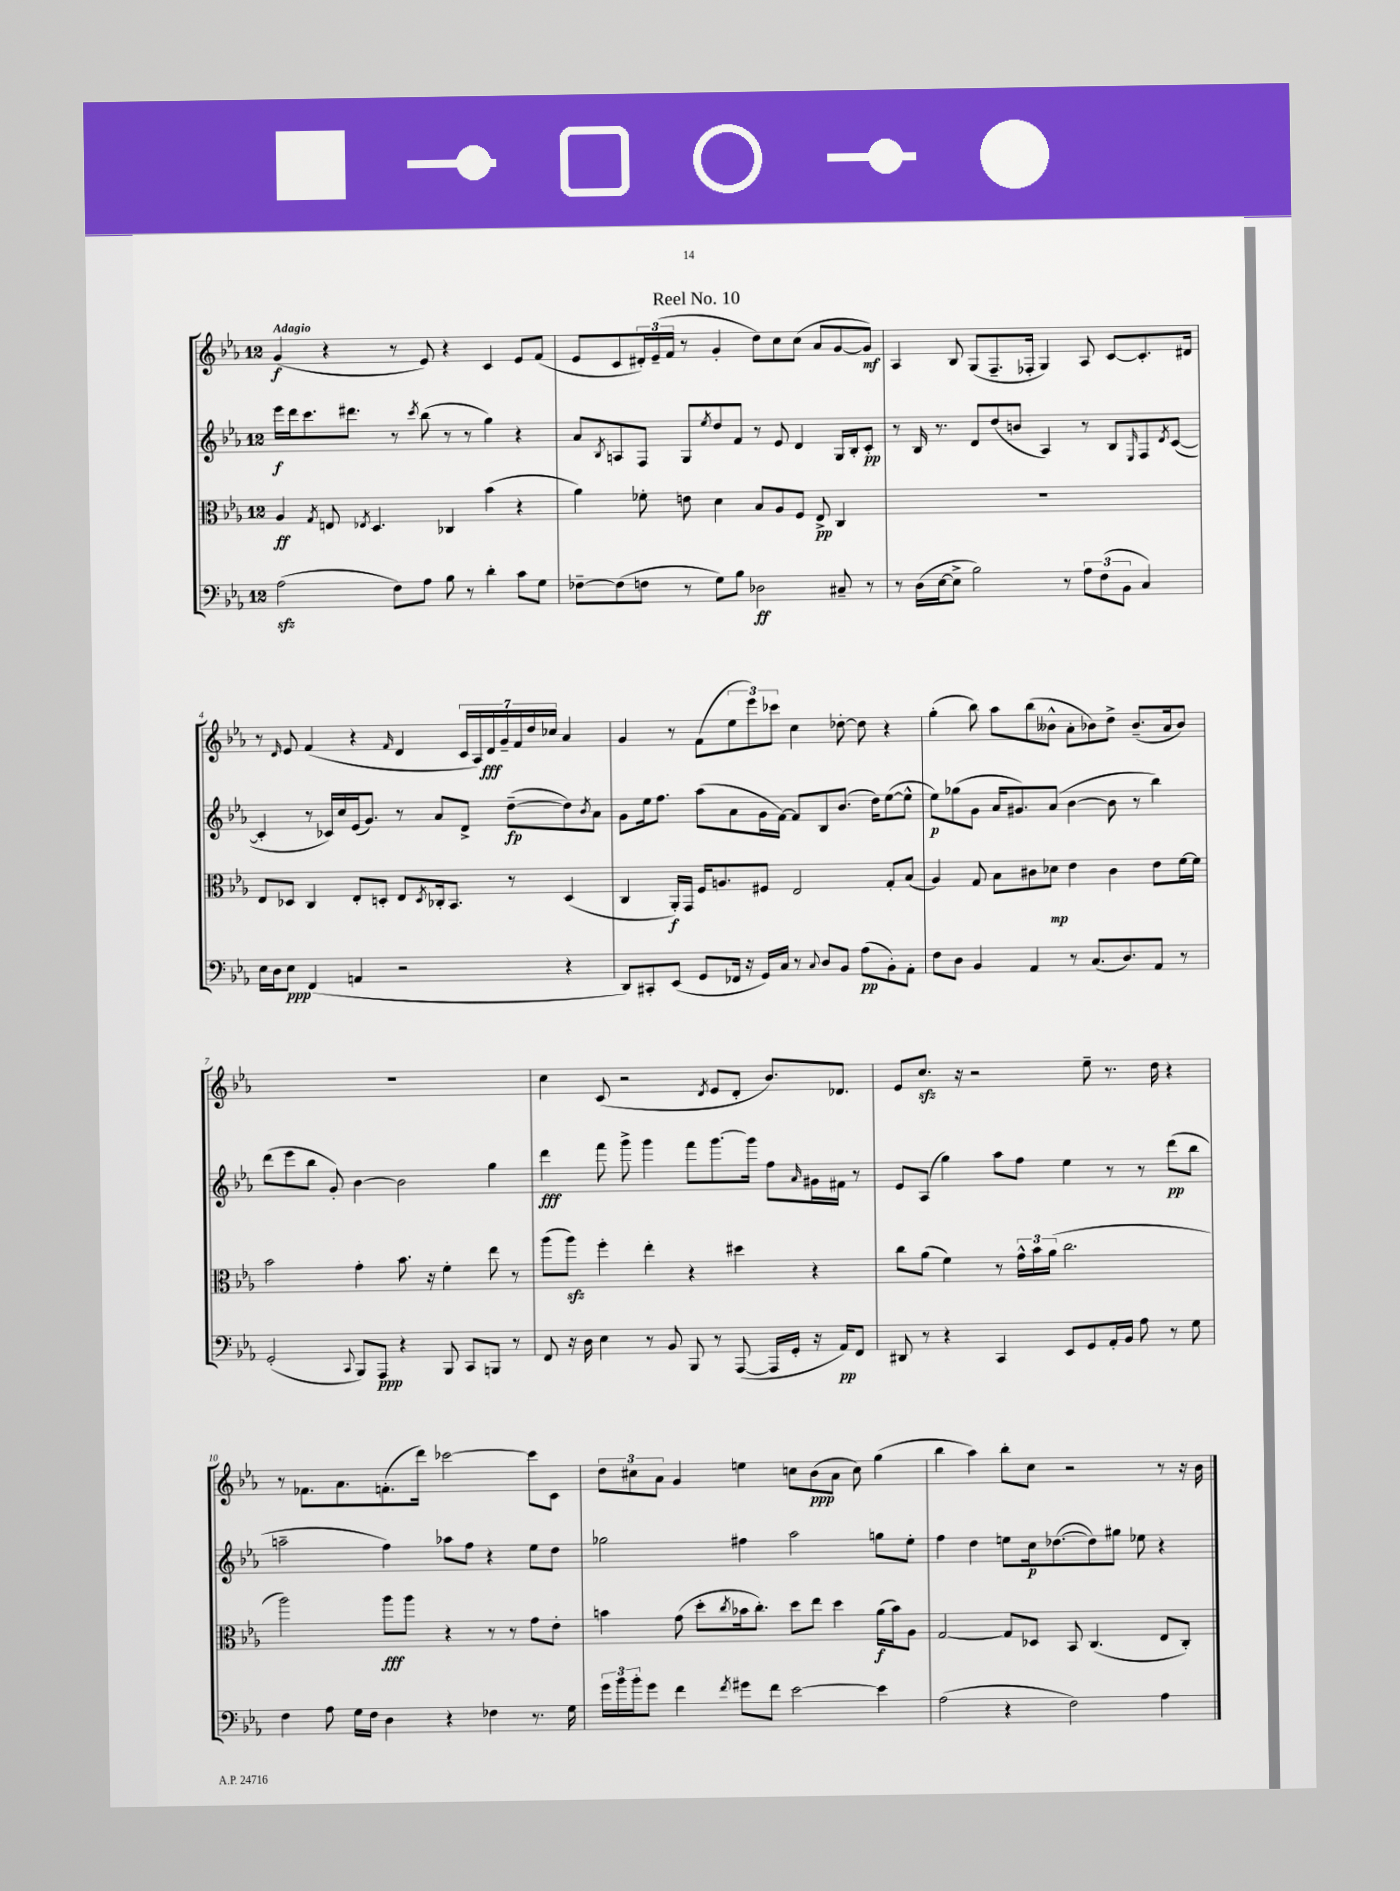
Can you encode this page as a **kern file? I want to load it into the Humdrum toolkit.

**kern	**kern	**kern	**kern
*staff4	*staff3	*staff2	*staff1
*clefF4	*clefC3	*clefG2	*clefG2
*k[b-e-a-]	*k[b-e-a-]	*k[b-e-a-]	*k[b-e-a-]
*M12/8	*M12/8	*M12/8	*M12/8
(2A-	4A-	16eee-	(4g
.	.	16ddd	.
.	.	8.ccc	.
.	8qG	.	.
.	8E	.	4r
.	.	8.ddd#	.
.	8qE-	.	.
.	4.D	.	.
8F)	.	8r	8r
.	.	8qccc	.
8A-	.	(8bb-	8e-)
8B-	4C-	8r	4r
8r	.	8r	.
4d'	(4b-	4gg)	4c
8c	4r	4r	8e-
8G	.	.	(8f
=	=	=	=
[8F-~	4a-)	8a-	8e-
.	.	8qB-	.
(8F-]	.	8A	8c
8F	8f-'	8F	24d#')
.	.	.	(24e-~
.	.	.	24f
8r	8e	8G	8r
.	.	8qee-	.
8G)	4d	8dd	4g'
8B-	.	8f	.
2D-	8B-	8r	8dd)
.	8A-	8e-	8cc
.	8F	4d	(8cc
.	8E-^	.	8a-
8C#~	4C	16G	[8g
.	.	16B-'	.
8r	.	8c'	8g])
=	=	=	=
8r	1.r	8r	4A-
(16D	.	16B-	.
[16E-	.	8.r	.
8E-^]	.	.	8B-
2B-)	.	8d	(8G
.	.	(8dd	8.F~
.	.	8b	.
.	.	.	16F-'
.	.	4A-)	4G)
8r	.	.	.
12A-	.	8r	8A-
(12F	.	.	.
.	.	8B-	[8c
12BB-	.	.	.
.	.	16qqE-	.
4C)	.	8F	8.c']
.	.	8qd	.
.	.	([8c	.
.	.	.	16d#
=	=	=	=
16E-	8E-	4c']	8r
16D	.	.	.
.	.	.	16qqd
8E-	8D-	.	8e-
(4FF	4C	8r	(4f
.	.	16c-)	.
.	.	16cc	.
4AA	8E-'	(16e-	4r
.	.	8.g)	.
.	8D'	.	.
.	.	.	16qqf
2r	8E-	8r	4d
.	8qD	.	.
.	16C-'	8a-	.
.	8.BB-	.	.
.	.	8d^	28c
.	.	.	28A-)
.	.	.	28d
.	.	.	28g~
.	8r	([8dd~	.
.	.	.	28f
.	.	.	28dd
.	.	.	28cc-
4r	(4D	8dd])	4a-
.	.	8qb-	.
.	.	8a-	.
=	=	=	=
8DD)	4C	8g	4g
8CC#'	.	16ee-	.
.	.	8.ff	.
(8EE-	16AA-')	.	8r
.	16GG	.	.
8GG	16F	(8aa-	(8f
.	8.A	.	.
16FF-	.	8a-	12ee-
16r	.	.	.
.	.	.	12eee-)
16GG)	8F#	16g	.
.	.	.	12ccc-
16C	.	[16f)	.
8r	2E-	8f]	4cc
8qqC	.	.	.
8D	.	8B-	.
8BB-	.	(8.b-	[8dd-'
(8A-	.	.	8dd-]
.	.	16dd)	.
8BB-')	8G'	([8ee-	4r
8AA-'	(8B-	8ee-^^]	.
=	=	=	=
8F	4A-)	8ee-)	(4gg'
8D	.	(8gg-	.
4BB-	8G	8g	8bb-)
.	8B-	16a-	8aa-
.	.	8.g#)	.
4AA-	8c#	.	(8bb-
.	8d-	(8a-	8b--^^
8r	4e-	[4b-	8a-'
(8.C	.	.	8b-)
.	4c#	8b-]	8dd^
8.D)	.	.	.
.	.	8r	(8.b-~
8AA-	8e-	4bb-)	.
.	.	.	16a-
8r	[16f	.	8b-)
.	16f]	.	.
=	=	=	=
(2GG'	2b-	(8ddd	1.r
.	.	8eee-	.
.	.	8bb-	.
.	.	8g')	.
8qqCC	.	.	.
8BBB-)	4g'	[4b-	.
8AAA-	.	.	.
4r	8.b-	2b-]	.
.	16r	.	.
8BBB-	4f'	.	.
8CC	.	.	.
8BBB	8ee-	4gg	.
8r	8r	.	.
=	=	=	=
8FF	(8aa-	4ddd	4cc
16r	8aa-)	.	.
16D	.	.	.
4E-	4ff'	8fff	(8c
.	.	8ggg^	2r
8r	4ee-'	4ggg	.
8BB-	.	.	.
8BBB-	4r	8fff	.
.	.	.	8qd
8r	.	[8.ggg	8e-
([8AAA-	4dd#	.	8d'
.	.	16ggg]	.
16AAA-]	.	8ff	8.b-)
16GG'	.	.	.
.	.	16qqa-	.
16r	4r	16g#	.
16AA-)	.	16f#	8.d-
8FF	.	8r	.
=	=	=	=
8DD#	8cc	8e-	8e-
8r	(8a-	(8A-	8.cc
4r	4f)	4gg)	.
.	.	.	16r
.	.	.	2r
4CC	8r	8aa-	.
.	24g^^	8ff	.
.	24b-	.	.
.	(24a-	.	.
8EE-	2.cc	4ee-	.
8GG	.	.	8ee-~
16AA-'	.	8r	8.r
16BB-	.	.	.
8A-	.	8r	.
.	.	.	16dd
8r	.	(8ddd	4r
8G	.	8bb-	.
=	=	=	=
4F	2aa-)	2aa~	8r
.	.	.	8.f-
8A-	.	.	.
.	.	.	8.a-
16G	.	.	.
16F	.	.	.
4D	8aa-	4ff)	(8.f'
.	8aa-	.	.
.	.	.	16ddd)
4r	4r	8aa-	[2ccc-
.	.	8ff	.
4F-	8r	4r	.
.	8r	.	.
8.r	8g	8ee-	8ccc-]
.	8e-'	8dd	8c
16G	.	.	.
=	=	=	=
24g	4b	2gg-	12dd
24b-	.	.	.
24b-'	.	.	12cc#
8g	.	.	.
.	.	.	12a-
4f	(8g	.	4g
.	8dd'	.	.
8qf	8qcc	.	.
8g#	16b-	4ff#	4ee
.	8.cc')	.	.
8f	.	.	.
[2e-	8dd	2aa-	8cc
.	8ee-	.	(8b-
.	4dd	.	8a-
.	.	.	8cc)
4e-]	(16a-	8gg	(4gg
.	16b-)	.	.
.	8A-	8ee-'	.
=	=	=	=
(2A-	[2G	4ff	4bb-
.	.	4dd	4aa-)
4r	8G]	8ee	8bb-'
.	8D-	16cc	8cc
.	.	([8.dd-	.
2F)	8BB-	.	2r
.	(4.C	8dd-])	.
.	.	8gg#	.
.	.	8ee-	.
4A-	8E-	4r	8r
.	8C')	.	16r
.	.	.	16b-
==	==	==	==
*-	*-	*-	*-
